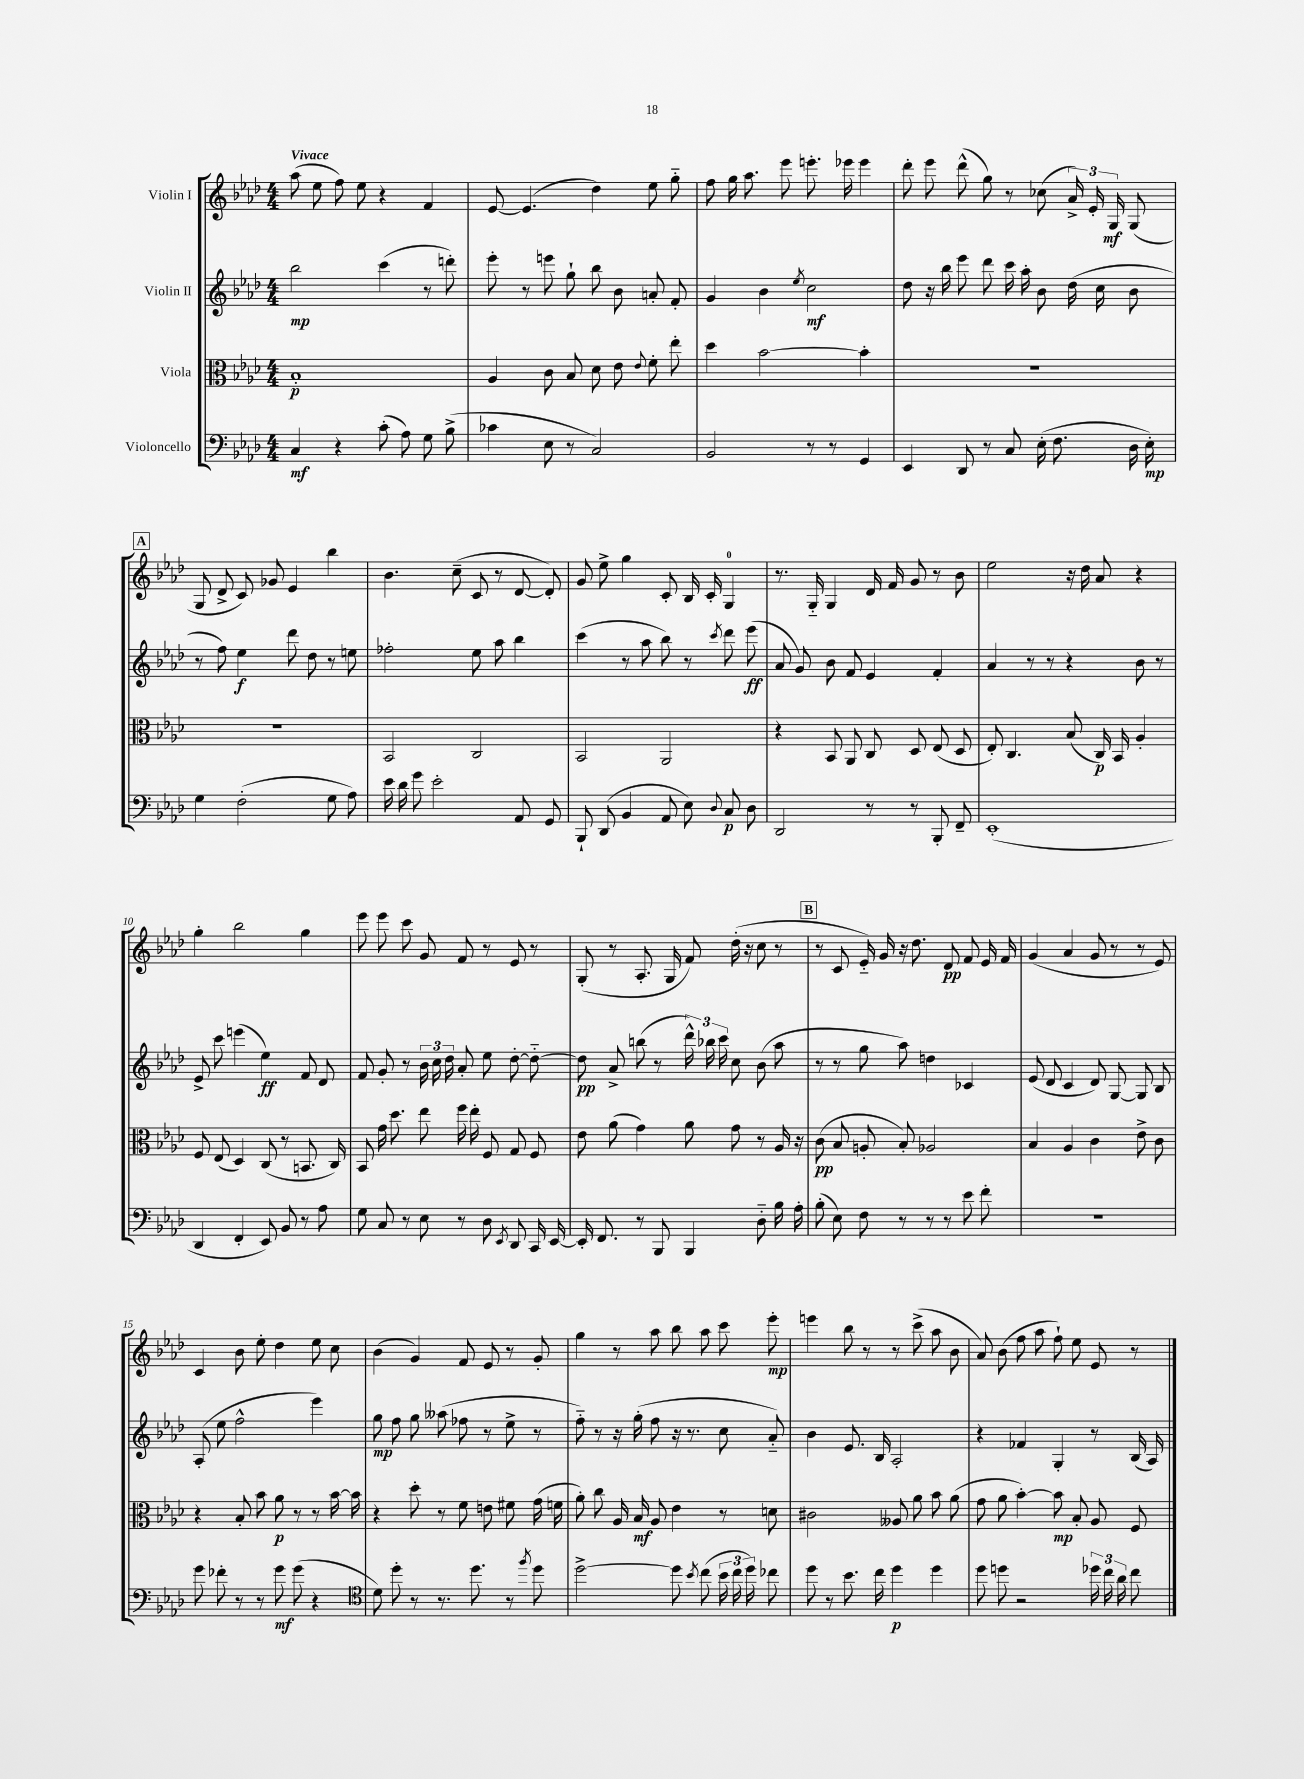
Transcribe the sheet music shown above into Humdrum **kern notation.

**kern	**kern	**kern	**kern
*staff4	*staff3	*staff2	*staff1
*clefF4	*clefC3	*clefG2	*clefG2
*k[b-e-a-d-]	*k[b-e-a-d-]	*k[b-e-a-d-]	*k[b-e-a-d-]
*M4/4	*M4/4	*M4/4	*M4/4
4C	1B-'	2bb-	(8aa-
.	.	.	8ee-
4r	.	.	8ff)
.	.	.	8ee-
(8c'	.	(4ccc	4r
8A-)	.	.	.
8G	.	8r	4f
(8B-^	.	8ddd')	.
=	=	=	=
4c-	4A-	8eee-'	[8e-
.	.	8r	(4.e-]
8E-	8c	8eee	.
8r	8B-	8gg`	.
2C)	8d-	8bb-	4dd-)
.	8e-	8b-	.
.	8qqe-	.	.
.	8f'	8a'	8ee-
.	8ee-'	8f'	8gg'~
=	=	=	=
2BB-	4dd-	4g	8ff
.	.	.	16gg
.	.	.	8.aa-
.	[2b-	4b-	.
.	.	.	8eee-
.	.	8qee-	.
8r	.	2cc	8.eee'
8r	.	.	.
.	.	.	16eee-
4GG	4b-']	.	4eee-
=	=	=	=
4EE-	1r	8dd-	8ddd-'
.	.	16r	8eee-
.	.	16bb-	.
8DD-	.	8eee-	(8ddd-^^
8r	.	8ddd-	8gg)
8C	.	16ccc	8r
.	.	16aa-'	.
(16E-'	.	8b-	(8cc-
8.F	.	.	.
.	.	(16dd-	24a-^)
.	.	.	24e-'
.	.	16cc	.
.	.	.	24G
16D-	.	8b-	(8G
16E-')	.	.	.
=	=	=	=
4G	1r	8r	8G
.	.	8ff)	8d-^
(2F'	.	4ee-	8c)
.	.	.	8g-
.	.	8ddd-	4e-
.	.	8dd-	.
8G	.	8r	4bb-
8A-)	.	8ee	.
=	=	=	=
16e-	2BB-	2ff-'	4.b-
16d-	.	.	.
8g	.	.	.
2e-'	.	.	.
.	.	.	(8cc~
.	2C	8ee-	8c
.	.	8aa-	8r
8AA-	.	4bb-	[8d-
8GG	.	.	8d-'])
=	=	=	=
8BBB-`	2BB-	(4ccc	8g
(8DD-	.	.	8ee-^
4BB-	.	8r	4gg
.	.	8aa-	.
8AA-	2AA-	8bb-)	8c'
8E-)	.	8r	16B-
.	.	.	16c'
8qqD-	.	8qccc	.
8C	.	8ddd-	4G
8D-	.	(8eee-	.
=	=	=	=
2DD-	4r	8a-	8.r
.	.	8g)	.
.	.	.	16G'~
.	8BB-	8b-	4G
.	8AA-	8f	.
8r	8C	4e-	16d-
.	.	.	16f
8r	8D-	.	8g
8BBB-'	(8E-	4f'	8r
8FF~	8D-	.	8b-
=	=	=	=
(1EE-'	8E-')	4a-	2ee-
.	4.C	.	.
.	.	8r	.
.	.	8r	.
.	(8B-	4r	16r
.	.	.	16dd-
.	16C)	.	8a-
.	16BB-	.	.
.	4A-'	8b-	4r
.	.	8r	.
=	=	=	=
4DD-	8F	8e-^	4gg'
.	(8E-	8ccc	.
4FF'	4D-)	(4eee	2bb-
8EE-)	(8C	4ee-)	.
8BB-	8r	.	.
8r	8.BB	8f	4gg
8A-	.	8d-	.
.	16C)	.	.
=	=	=	=
8G	8BB-	8f	8eee-
8C	16g	8g'	8eee-
.	8.dd-	.	.
8r	.	8r	8ccc
8E-	8ee-	24b-	8g
.	.	24cc	.
.	.	24dd-	.
8r	16ff	8a-'	8f
.	16ee-'	.	.
8D-	8F	8ee-	8r
8qEE-	.	.	.
8DD-	8G	[8dd-'	8e-
16CC	8F	8dd-'~_	8r
[16EE-	.	.	.
=	=	=	=
16EE-']	8e-	8dd-]	(8G'
8.FF	.	.	.
.	(8a-	8a-^	8r
8r	4g)	(8bb	8.A-'
8BBB-	.	8r	.
.	.	.	16G
4BBB-	8a-	24ddd-^^)	8f)
.	.	24bb-	.
.	.	24ccc	.
.	8g	8cc	(16dd-'
.	.	.	16r
8D-'~	8r	(8b-	8cc
16B-	16A-	8aa-	8r
16A-'	16r	.	.
=	=	=	=
(8B-'	(8c	8r	8r
8E-)	8B-	8r	8c
8F	8A'	8gg	16e-'~)
.	.	.	16g
8r	8B-')	8aa-)	16r
.	.	.	8.dd-
8r	2A-	4dd	.
8r	.	.	8d-
8e-	.	4c-	8f
8f'	.	.	16e-
.	.	.	16f
=	=	=	=
1r	4B-	(8e-	(4g
.	.	8d-	.
.	4A-	4c	4a-
.	4c	8d-)	8g
.	.	[8G	8r
.	8e-^	8G]	8r
.	8c	8B-	8e-)
=	=	=	=
8g	4r	(8A-'	4c
8f-'	.	8ee-	.
8r	8B-'	2ff^^	8b-
8r	8b-	.	8ee-'
8g	8a-	.	4dd-
(8g	8r	.	.
4r	8r	4eee-)	8ee-
.	[16b-	.	8cc
.	16b-]	.	.
=	=	=	=
*clefC4	*	*	*
8d-)	4r	8gg	(4b-
8dd-'	.	8ff	.
8r	8dd-'	8gg	4g)
8.r	8r	(8aa--	.
.	8f	8ff-	8f
8.dd-	.	.	.
.	8e	8r	8e-
8r	8f#	8ee-^	8r
8qff	.	.	.
8dd-	(16g	8r	8g'
.	16f	.	.
=	=	=	=
[2dd-^	8a-')	8ff'~)	4gg
.	8cc	8r	.
.	16A-	16r	8r
.	16B-	(16gg'	.
.	8A-	8ff	8aa-
8dd-]	4e-	16r	8bb-
.	.	8.r	.
8qb-	.	.	.
(8cc	.	.	8aa-
24b-	8r	8cc	8ccc
24cc	.	.	.
24dd-)	.	.	.
8cc-	8d	8a-'~)	8eee-'
=	=	=	=
8dd-	2c#	4b-	4eee
8r	.	.	.
8.b-	.	8.e-	8bb-
.	.	.	8r
16cc	.	16B-	.
4dd-	8A--	2A-'	8r
.	8a-	.	(8ccc^
4dd-	8b-	.	8aa-
.	(8a-	.	8b-
=	=	=	=
8dd-	8g	4r	8a-)
8dd	8a-	.	(8b-
2r	[4b-')	4f-	8ff
.	.	.	8aa-
.	8b-]	4G'	8ff`)
.	8B-'	.	8ee-
24dd-	8A-	8r	8e-
24cc	.	.	.
24a-	.	.	.
8cc	8F	(16B-	8r
.	.	16A-)	.
==	==	==	==
*-	*-	*-	*-
